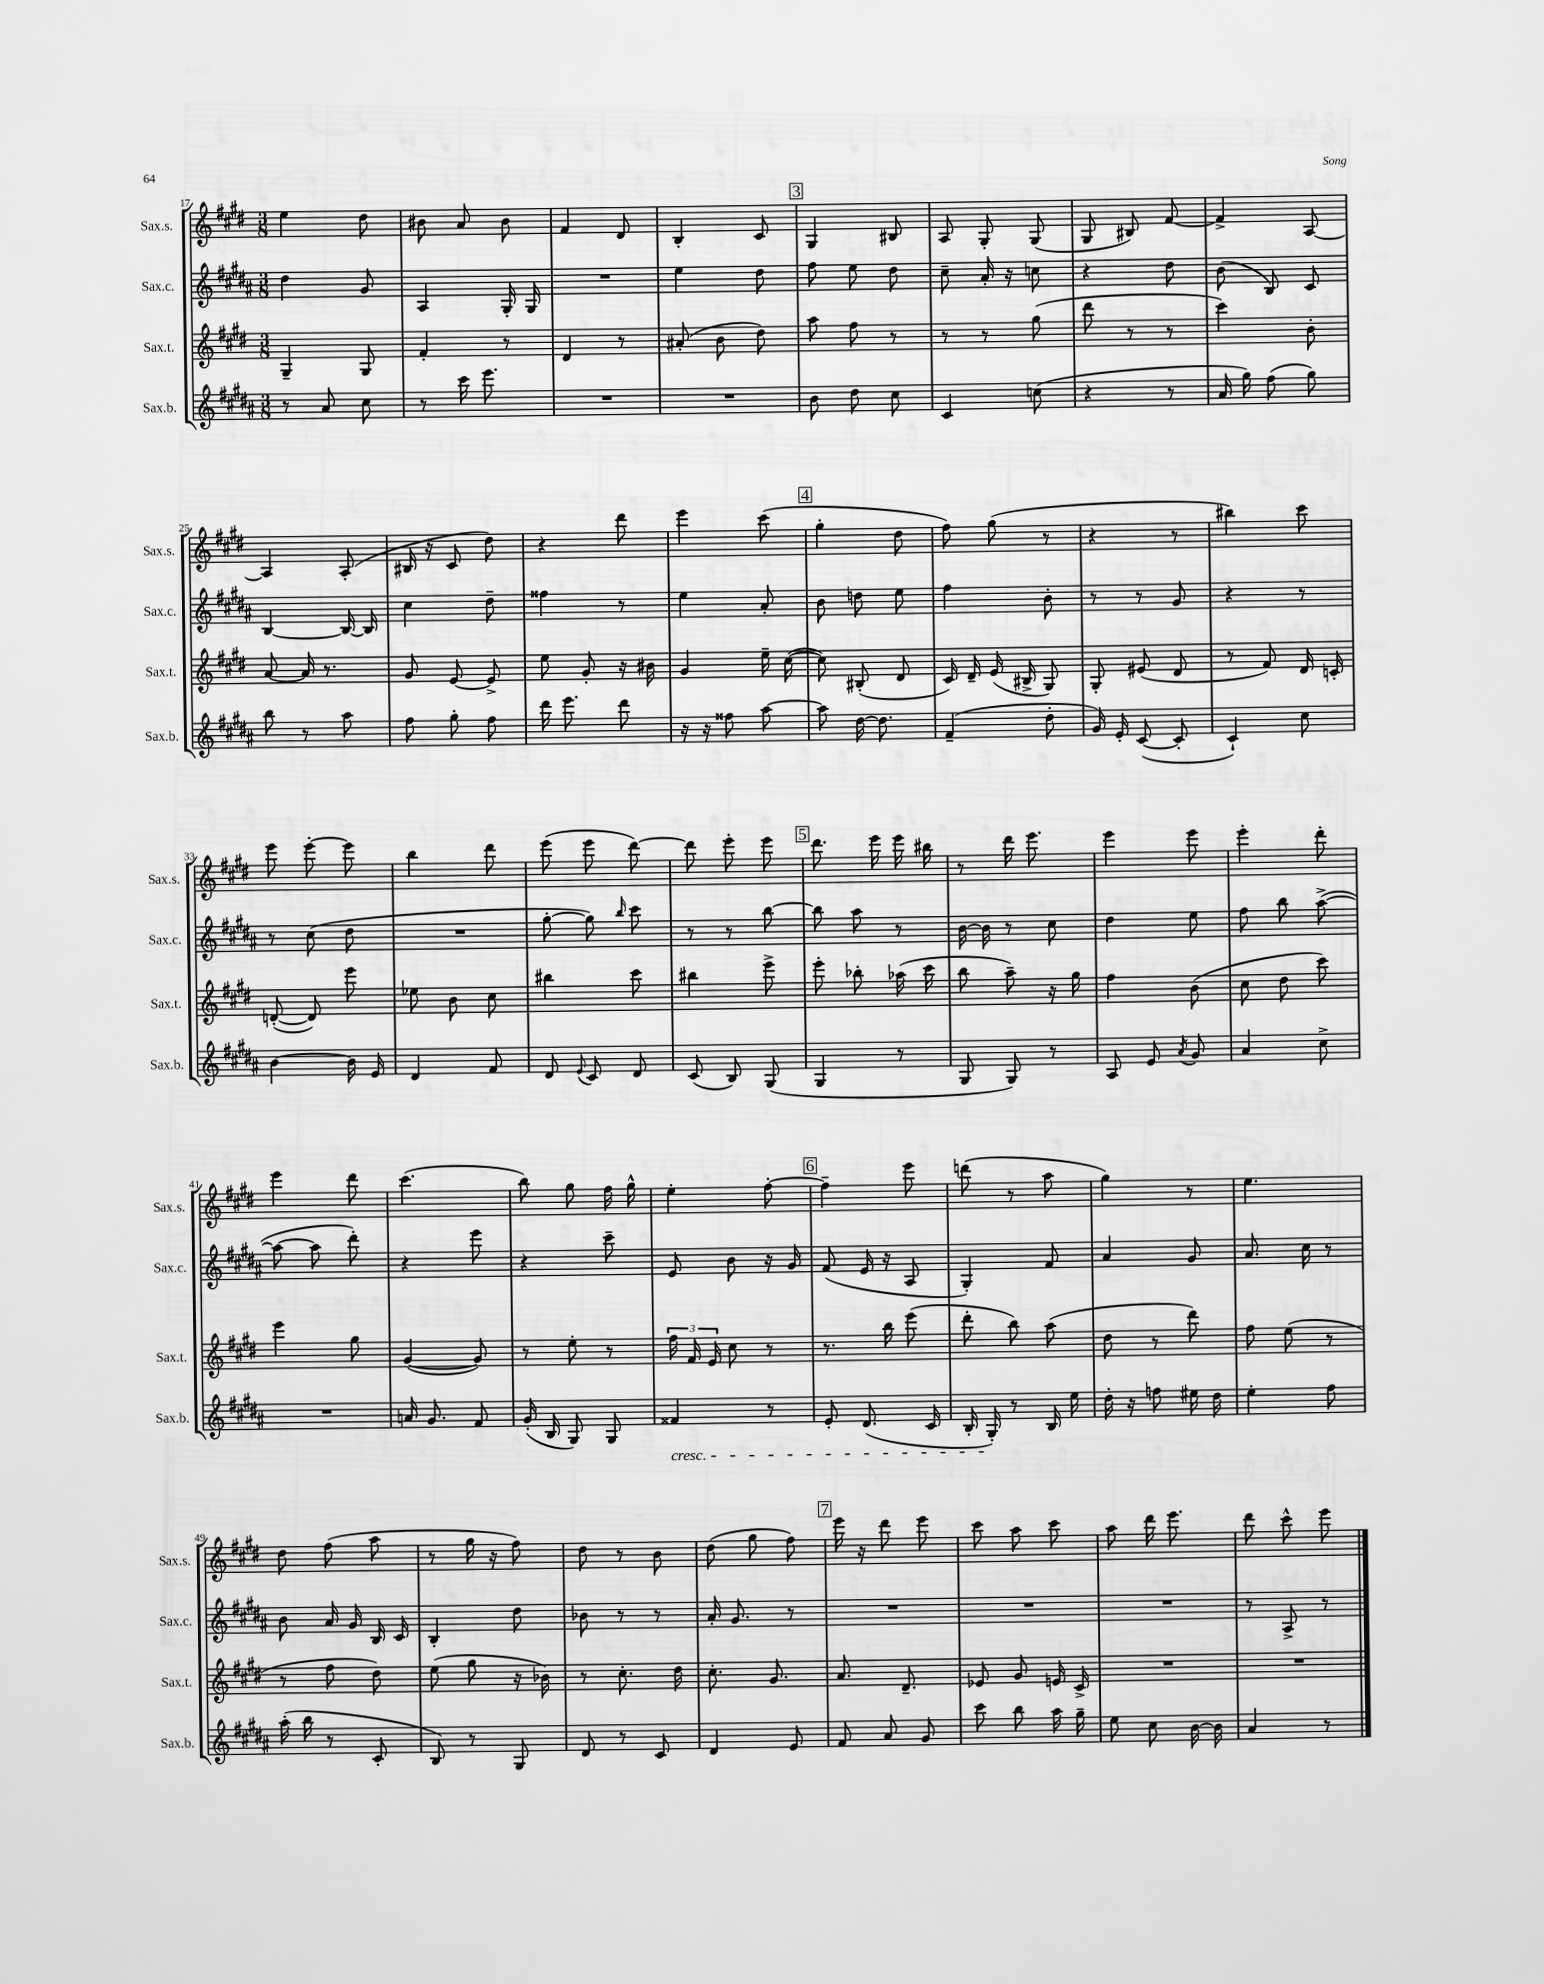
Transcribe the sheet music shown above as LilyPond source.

<<
\new StaffGroup <<
\new Staff = "s0" \with { instrumentName = "Sax.s." shortInstrumentName = "Sax.s." } {
    \clef treble \key e \major \numericTimeSignature \time 3/8
    \autoBeamOff e''4 dis''8 |
    bis'8 a'8 bis'8 |
    fis'4 dis'8 |
    b4-. cis'8 |
    \mark \markup { \box "3" } gis4 bis8 |
    a8 gis8-. gis8( |
    gis8 bis8) fis'8~ |
    fis'4-> a8~ |
    a4 a8-.( |
    bis16 r16 cis'8 dis''8) |
    r4 dis'''8 |
    e'''4 cis'''8( |
    \mark \markup { \box "4" } gis''4-. dis''8 |
    fis''8) gis''8( r8 |
    r4 r8 |
    bis''4) cis'''8 |
    e'''8 e'''8~-. e'''8 |
    b''4 dis'''8 |
    e'''8( e'''8 dis'''8~) |
    dis'''8 e'''8-. e'''8 |
    \mark \markup { \box "5" } dis'''8. e'''16 e'''16 bis''16 |
    r8 dis'''16 e'''8. |
    e'''4 e'''8 |
    e'''4-. dis'''8-. |
    e'''4 dis'''8 |
    cis'''4.( |
    b''8) gis''8 fis''16 gis''16-^ |
    e''4-. fis''8~-. |
    \mark \markup { \box "6" } fis''4-- e'''8 |
    d'''8( r8 a''8 |
    gis''4) r8 |
    e''4. |
    dis''8 fis''8( a''8 |
    r8 gis''16 r16 fis''8) |
    dis''8 r8 b'8 |
    dis''8( gis''8 fis''8) |
    \mark \markup { \box "7" } e'''16 r16 dis'''8 e'''8 |
    cis'''8 a''8 cis'''8 |
    a''8 dis'''16 e'''8. |
    dis'''8 cis'''8-^ e'''8 \bar "|." |
}
\new Staff = "s1" \with { instrumentName = "Sax.c." shortInstrumentName = "Sax.c." } {
    \clef treble \key b \major \numericTimeSignature \time 3/8
    \autoBeamOff dis''4 gis'8 |
    ais4 gis16-. gis16 |
    R4. |
    e''4 dis''8 |
    \mark \markup { \box "3" } fis''8 e''8 dis''8 |
    cis''8-- ais'16-. r16 c''8 |
    r4 dis''8 |
    b'8( b8) cis'8 |
    b4~ b16~ b16 |
    cis''4 dis''8-- |
    fisis''4 r8 |
    e''4 ais'8-. |
    \mark \markup { \box "4" } b'8 d''8 e''8 |
    fis''4 b'8-. |
    r8 r8 gis'8 |
    r4 r8 |
    r8 cis''8( dis''8 |
    R4. |
    gis''8~-. gis''8) \grace { b''16 } cis'''8 |
    r8 r8 b''8~ |
    \mark \markup { \box "5" } b''8 ais''8 r8 |
    b'16~ b'16 r8 cis''8 |
    dis''4 e''8 |
    fis''8 b''8 ais''8~->( |
    ais''8~ ais''8 dis'''8-.) |
    r4 e'''8 |
    r4 cis'''8-- |
    e'8 b'8 r16 gis'16 |
    \mark \markup { \box "6" } fis'8( e'16 r16 ais8 |
    gis4-.) fis'8 |
    ais'4 gis'8 |
    ais'8. cis''16 r8 |
    b'8 ais'16 gis'16 b16 cis'16 |
    b4-. dis''8 |
    bes'8 r8 r8 |
    ais'16-. gis'8. r8 |
    \mark \markup { \box "7" } R4. |
    R4. |
    R4. |
    r8 ais8-> r8 \bar "|." |
}
\new Staff = "s2" \with { instrumentName = "Sax.t." shortInstrumentName = "Sax.t." } {
    \clef treble \key e \major \numericTimeSignature \time 3/8
    \autoBeamOff gis4-- gis8 |
    fis'4-. r8 |
    dis'4 r8 |
    ais'8-.( b'8 dis''8) |
    \mark \markup { \box "3" } a''8 fis''8 r8 |
    r8 r8 gis''8( |
    dis'''8 r8 r8 |
    cis'''4) b'8-. |
    a'8~ a'16 r8. |
    gis'8 e'8~ e'8-> |
    e''8 gis'8-. r16 bis'16 |
    gis'4 e''16-- cis''16~( |
    \mark \markup { \box "4" } cis''8) bis8-.( dis'8 |
    cis'16) dis'16-- e'16( bis16-> gis8) |
    gis8-. eis'8( dis'8 |
    r8 fis'8) dis'16 c'16-. |
    d'8~-.( d'8) e'''8 |
    ees''8 b'8 cis''8 |
    bis''4 cis'''8 |
    bis''4 e'''8-> |
    \mark \markup { \box "5" } e'''8-. bes''8-. aes''16( cis'''16 |
    b''8 a''8--) r16 gis''16 |
    fis''4 b'8( |
    cis''8 dis''8 cis'''8) |
    e'''4 gis''8 |
    gis'4~( gis'8) |
    r8 e''8-. r8 |
    \tuplet 3/2 { fis''16 fis'16 e'16 } cis''8 r8 |
    \mark \markup { \box "6" } r8. b''16 e'''8( |
    dis'''8-. b''8) a''8( |
    dis''8 r8 dis'''8) |
    fis''8 e''8( r8 |
    r8 fis''8 dis''8) |
    e''8( gis''8 r16 bes'16) |
    r8 cis''8.-. dis''16 |
    cis''8.-. gis'8. |
    \mark \markup { \box "7" } a'8. dis'8.-- |
    ees'8 gis'8 e'16 cis'16-> |
    R4. |
    R4. \bar "|." |
}
\new Staff = "s3" \with { instrumentName = "Sax.b." shortInstrumentName = "Sax.b." } {
    \clef treble \key b \major \numericTimeSignature \time 3/8
    \autoBeamOff r8 ais'8 cis''8 |
    r8 cis'''16 e'''8. |
    R4. |
    R4. |
    \mark \markup { \box "3" } b'8 dis''8 cis''8 |
    cis'4 c''8( |
    r4 r8 |
    ais'16 gis''16) fis''8( gis''8) |
    b''8 r8 ais''8 |
    fis''8 gis''8-. fis''8 |
    dis'''16 e'''8. dis'''8 |
    r16 r16 fisis''8 ais''8~ |
    \mark \markup { \box "4" } ais''8 dis''16~ dis''8. |
    fis'4--( dis''8-. |
    gis'16) e'16-. cis'8~( cis'8-. |
    cis'4-!) cis''8 |
    b'4~ b'16 e'16 |
    dis'4 fis'8 |
    dis'8 \appoggiatura { e'8 } cis'8 dis'8 |
    cis'8( b8) gis8( |
    \mark \markup { \box "5" } gis4 r8 |
    gis8 gis8) r8 |
    ais8 e'8 \acciaccatura { ais'8 } gis'8 |
    ais'4 cis''8-> |
    R4. |
    a'16 gis'8. fis'8 |
    gis'16-.( b16 gis8) gis8 |
    fisis'4\cresc r8 |
    \mark \markup { \box "6" } e'8-. dis'8.( cis'16 |
    b16-. gis16-.\!) r8 b16 e''16 |
    dis''16-. r16 f''8 eis''16 dis''16 |
    e''4-. fis''8 |
    ais''16-.( b''16 r8 cis'8-. |
    b8) r8 gis8 |
    dis'8 r8 cis'8 |
    dis'4 e'8 |
    \mark \markup { \box "7" } fis'8 ais'8 gis'8 |
    cis'''8 b''8 ais''16 gis''16-- |
    e''8 cis''8 b'16~ b'16 |
    ais'4 r8 \bar "|." |
}
>>
>>
\layout { \context { \Score currentBarNumber = #17 } }
